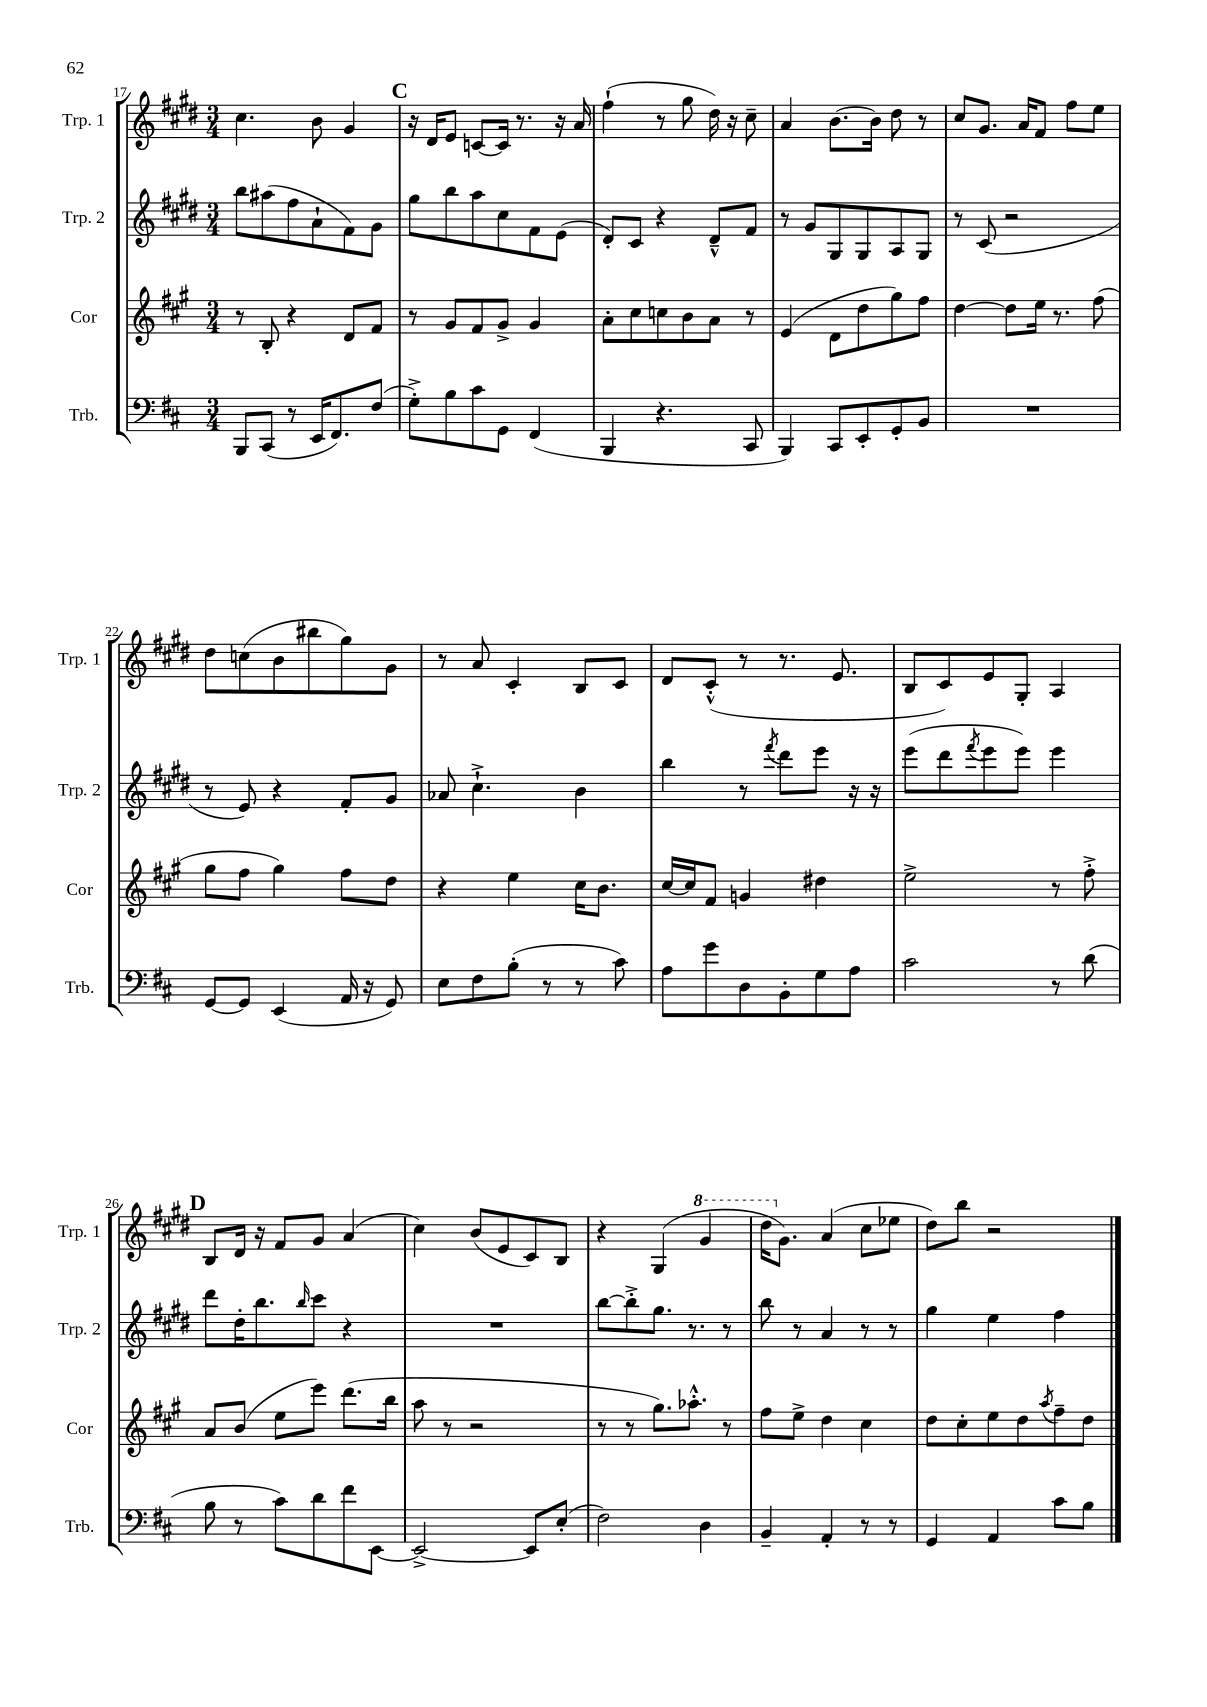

**kern	**kern	**kern	**kern
*staff4	*staff3	*staff2	*staff1
*clefF4	*clefG2	*clefG2	*clefG2
*k[f#c#]	*k[f#c#g#]	*k[f#c#g#d#]	*k[f#c#g#d#]
*M3/4	*M3/4	*M3/4	*M3/4
8BBB	8r	8bb	4.cc#
(8CC#	8B'	(8aa#	.
8r	4r	8ff#	.
16EE	.	8a`	8b
8.FF#)	.	.	.
.	8d	8f#)	4g#
(8F#	8f#	8g#	.
=	=	=	=
8G'^)	8r	8gg#	16r
.	.	.	16d#
8B	8g#	8bb	8e
8c#	8f#	8aa	[8c
8GG	8g#^	8cc#	16c]
.	.	.	8.r
(4FF#	4g#	8f#	.
.	.	(8e	16r
.	.	.	16a
=	=	=	=
4BBB	8a'	8d#')	(4ff#`
.	8cc#	8c#	.
4.r	8cc	4r	8r
.	8b	.	8gg#
.	8a	8d#~^^	16dd#)
.	.	.	16r
8CC#	8r	8f#	8cc#~
=	=	=	=
4BBB)	(4e	8r	4a
.	.	8g#	.
8CC#	8d	8G#	[8.b
8EE'	8dd	8G#	.
.	.	.	16b]
8GG'	8gg#)	8A	8dd#
8BB	8ff#	8G#	8r
=	=	=	=
2.r	[4dd	8r	8cc#
.	.	(8c#	8.g#
.	8dd]	2r	.
.	.	.	16a
.	16ee	.	8f#
.	8.r	.	.
.	.	.	8ff#
.	(8ff#	.	8ee
=	=	=	=
[8GG	8gg#	8r	8dd#
8GG]	8ff#	8e)	(8cc
(4EE	4gg#)	4r	8b
.	.	.	8bb#
16AA	8ff#	8f#'	8gg#)
16r	.	.	.
8GG)	8dd	8g#	8g#
=	=	=	=
8E	4r	8a-	8r
8F#	.	4.cc#`^	8a
(8B'	4ee	.	4c#'
8r	.	.	.
8r	16cc#	4b	8B
.	8.b	.	.
8c#)	.	.	8c#
=	=	=	=
8A	[16cc#	4bb	8d#
.	16cc#]	.	.
8g	8f#	.	(8c#'^^
8D	4g	8r	8r
.	.	8qfff#	.
8BB'	.	8ddd#	8.r
8G	4dd#	8eee	.
.	.	.	8.e
8A	.	16r	.
.	.	16r	.
=	=	=	=
2c#	2ee^	(8eee	8B
.	.	8ddd#	8c#)
.	.	8qfff#	.
.	.	8eee	8e
.	.	8eee)	8G#'
8r	8r	4eee	4A
(8d	8ff#'^	.	.
=	=	=	=
8B	8a	8ddd#	8B
8r	(8b	16dd#'	16d#
.	.	8.bb	16r
8c#)	8ee	.	8f#
.	.	16qqbb	.
8d	8eee)	8ccc#	8g#
8f#	(8.ddd	4r	(4a
[8EE	.	.	.
.	16bb	.	.
=	=	=	=
2EE^_	8aa	2.r	4cc#)
.	8r	.	.
.	2r	.	(8b
.	.	.	8e
8EE]	.	.	8c#)
(8E'	.	.	8B
=	=	=	=
2F#)	8r	[8bb	4r
.	8r	8bb'^]	.
.	8.gg#)	8.gg#	(4G#
.	8.aa-'^^	8.r	.
4D	.	.	4gg#
.	8r	8r	.
=	=	=	=
4BB~	8ff#	8bb	16ddd#
.	.	.	8.g#)
.	8ee^	8r	.
4AA'	4dd	4a	(4a
8r	4cc#	8r	8cc#
8r	.	8r	8ee-
=	=	=	=
4GG	8dd	4gg#	8dd#)
.	8cc#'	.	8bb
4AA	8ee	4ee	2r
.	8dd	.	.
.	8qaa	.	.
8c#	8ff#~	4ff#	.
8B	8dd	.	.
==	==	==	==
*-	*-	*-	*-
